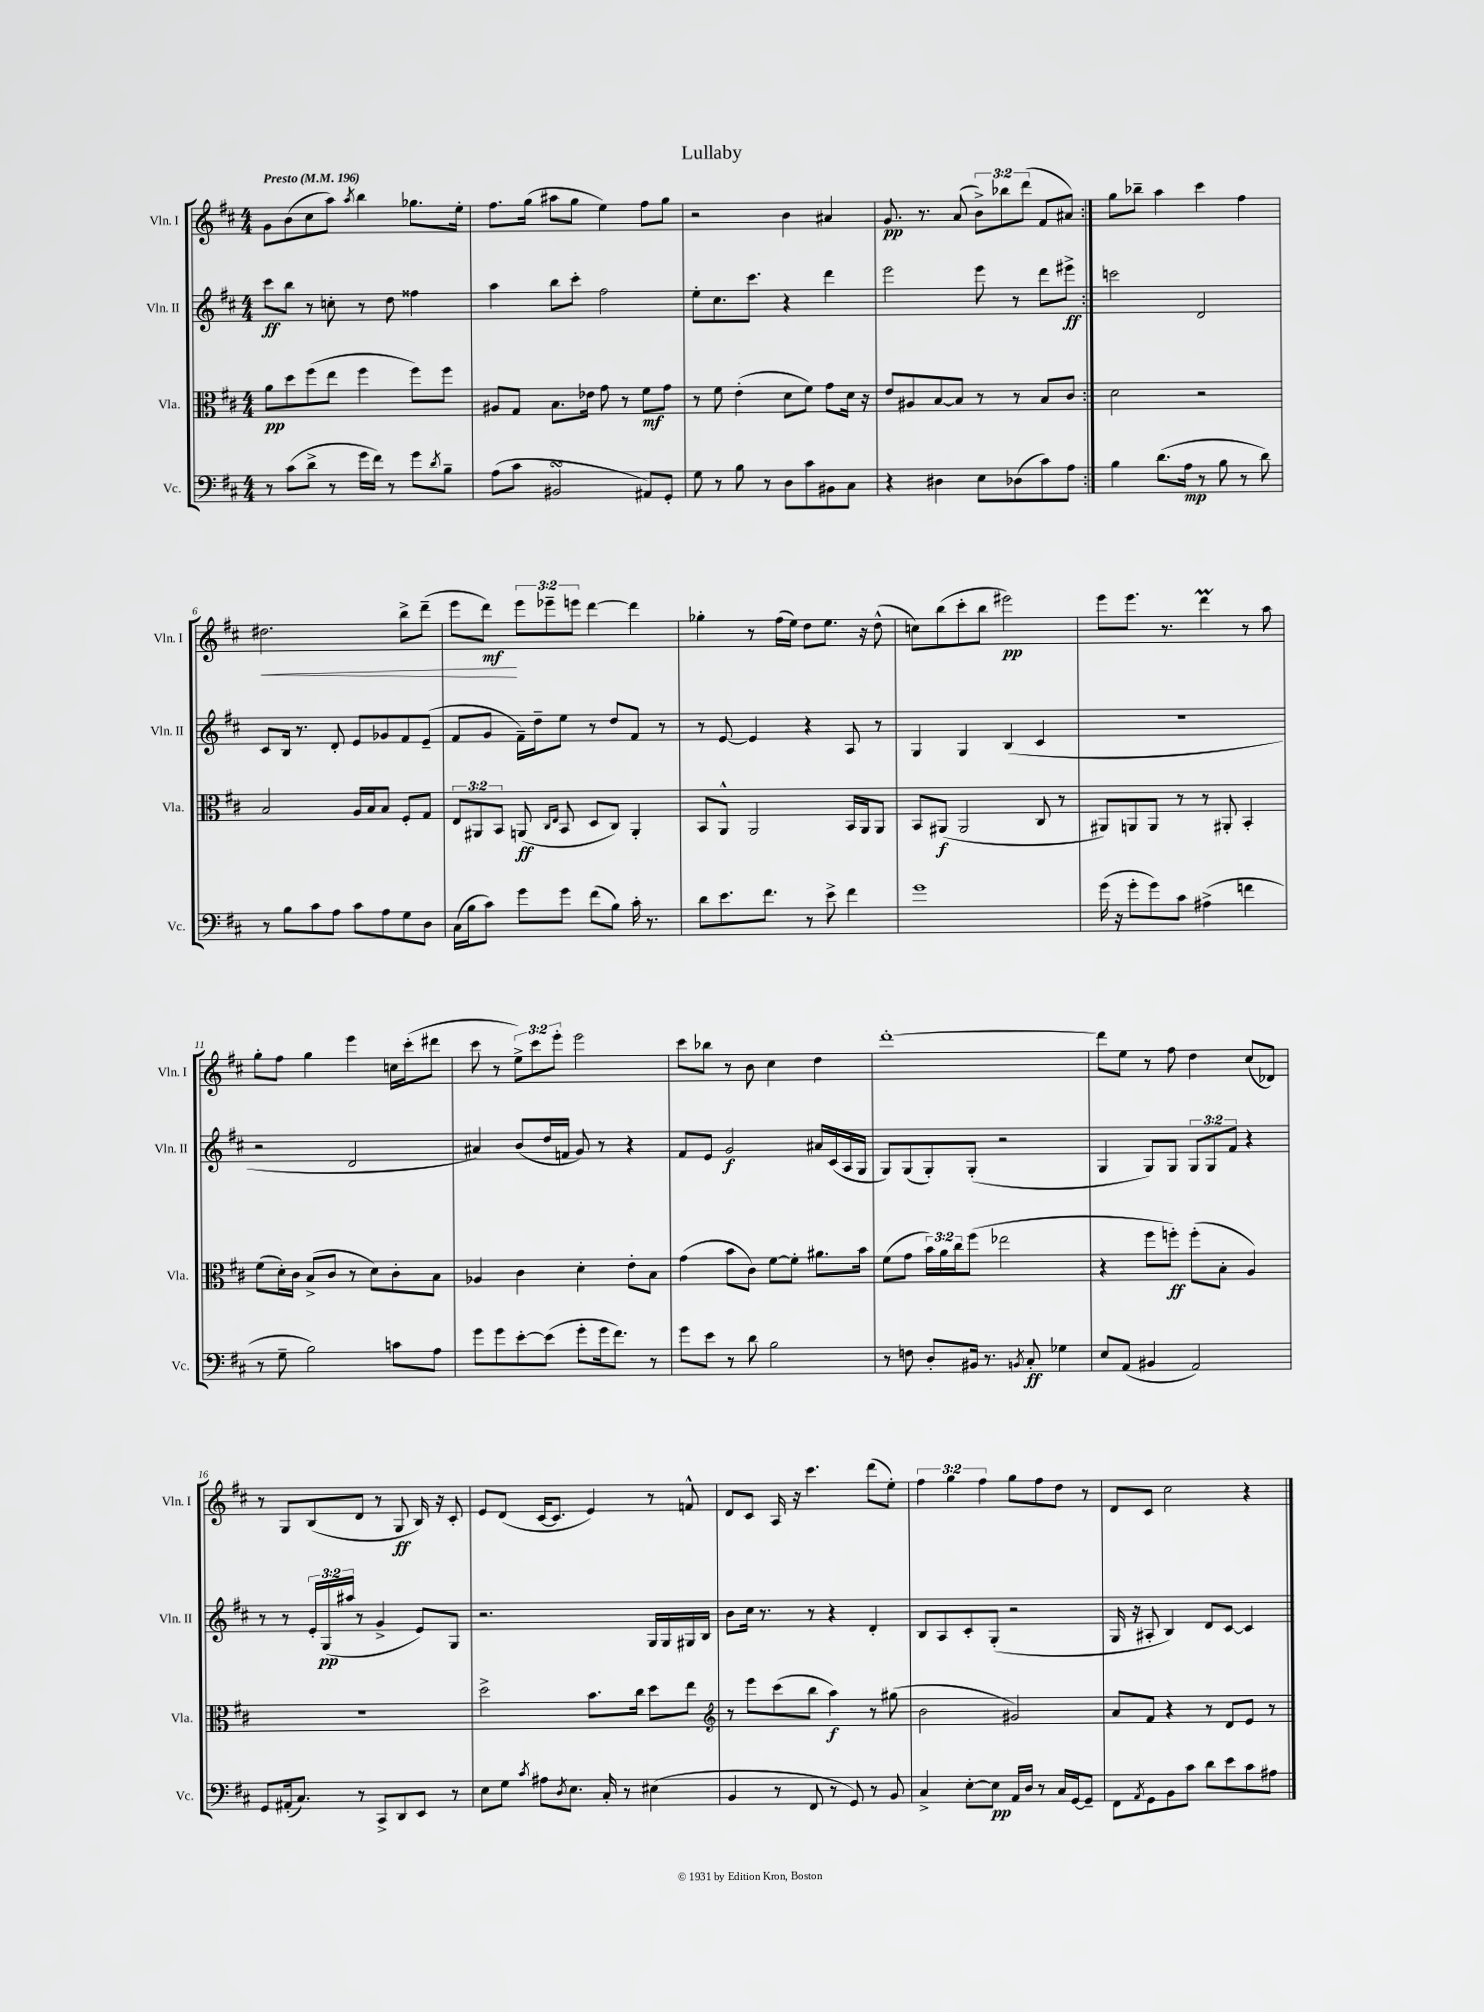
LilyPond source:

\header { title = "Lullaby" }
<<
\new StaffGroup <<
\new Staff = "s0" \with { instrumentName = "Vln. I" shortInstrumentName = "Vln. I" } {
    \clef treble \key d \major \numericTimeSignature \time 4/4 \override Staff.TupletNumber.text = #tuplet-number::calc-fraction-text \tempo "Presto" 4 = 196
    \repeat volta 2 { g'8 b'8( cis''8 a''8) \acciaccatura { a''8 } b''4 ges''8. e''16-. |
    fis''8. g''16( ais''8 g''8 e''4) fis''8 g''8 |
    r2 b'4 ais'4 |
    g'8.\pp r8. a'8( \tuplet 3/2 { b'8->) bes''8 d'''8( } fis'8 ais'8) | }
    g''8 bes''8-- a''4 cis'''4 fis''4 |
    dis''2.\< b''8-> d'''8--( |
    e'''8 d'''8\mf\!) \tuplet 3/2 { e'''8 ees'''8-- e'''8 } d'''4~ d'''4 |
    ges''4-. r8 fis''16( e''16) d''8 e''8. r16 d''8-^( |
    c''8) b''8( cis'''8-. b''8 eis'''2\pp) |
    e'''8 e'''8. r8. d'''4\prall r8 a''8 |
    g''8-. fis''8 g''4 e'''4 c''16 cis'''16-.( dis'''8 |
    cis'''8 r8 \tuplet 3/2 { e''8->) cis'''8 e'''8-. } e'''2 |
    cis'''8 bes''8 r8 b'8 cis''4 d''4 |
    d'''1~-. |
    d'''8 e''8 r8 fis''8 d''4 cis''8( des'8) |
    r8 g8 b8( d'8 r8 g8\ff b16) r16 cis'8-. |
    e'8 d'8( cis'16~ cis'8. e'4) r8 f'8-^ |
    d'8 cis'8 a16 r16 cis'''4. d'''8( e''8-.) |
    \tuplet 3/2 { fis''4 g''4 fis''4 } g''8 fis''8 d''8 r8 |
    d'8 cis'8 cis''2 r4 \bar "|." |
}
\new Staff = "s1" \with { instrumentName = "Vln. II" shortInstrumentName = "Vln. II" } {
    \clef treble \key d \major \numericTimeSignature \time 4/4 \override Staff.TupletNumber.text = #tuplet-number::calc-fraction-text
    \repeat volta 2 { cis'''8\ff b''8 r8 c''8-. r8 d''8 fisis''4 |
    a''4 b''8 cis'''8-. fis''2 |
    e''8-. cis''8. cis'''8. r4 d'''4 |
    e'''2 e'''8 r8 d'''8 eis'''8->\ff | }
    c'''2 d'2 |
    cis'8 b16 r8. d'8-. e'8 ges'8 fis'8 e'8--( |
    fis'8 g'8 fis'16--) d''16-- e''8 r8 d''8 fis'8 r8 |
    r8 e'8~ e'4 r4 a8 r8 |
    g4 g4 b4( cis'4 |
    R1 |
    r2 d'2 |
    ais'4) b'8( d''16 f'16 g'8) r8 r4 |
    fis'8 e'8 g'2\f ais'16 cis'16( a16 g16 |
    g8) g8( g8-.) g8-.( r2 |
    g4 g8) g8 \tuplet 3/2 { g8 g8 fis'8 } r4 |
    r8 r8 \tuplet 3/2 { e'16-. g16\pp( ais''16 } r8 g'4-> e'8) g8 |
    r2. g16 g16 gis16 b16 |
    b'8 cis''16 r8. r8 r4 d'4-. |
    b8 a8 cis'8-. g8-.( r2 |
    g16 r16 ais8-. b4) d'8 cis'8~ cis'4 \bar "|." |
}
\new Staff = "s2" \with { instrumentName = "Vla." shortInstrumentName = "Vla." } {
    \clef alto \key d \major \numericTimeSignature \time 4/4 \override Staff.TupletNumber.text = #tuplet-number::calc-fraction-text
    \repeat volta 2 { a'8\pp d''8 fis''8( e''8 fis''4 fis''8) fis''8 |
    ais8 g8 b8. ees'16 g'8 r8 fis'8\mf g'8 |
    r8 fis'8 e'4-.( d'8 fis'8) g'8 d'16 r16 |
    e'8 ais8 b8~ b8 r8 r8 b8 cis'8 | }
    d'2 r2 |
    b2 a16 b16 b8 fis8-. g8 |
    \tuplet 3/2 { e8 ais,8 b,8 } a,8\ff( \grace { cis16 e16 } b,8 d8 cis8) a,4-. |
    b,8 a,8-^ a,2 b,16 a,16 a,8 |
    b,8 ais,8\f( ais,2 cis8 r8 |
    ais,8) a,8 a,8 r8 r8 ais,8-. b,4-. |
    fis'8( d'16-.) cis'16 b8->( cis'8 r8 d'8) cis'8-. b8 |
    aes4 cis'4 d'4-. e'8-. b8 |
    g'4( b'8 cis'8) fis'8~ fis'8-. ais'8. b'16 |
    fis'8( g'8 \tuplet 3/2 { b'16) a'16 cis''16 } fis''8( ees''2 |
    r4 fis''8 f''8-.\ff) f''8-.( b8-. a4) |
    R1 |
    d''2-> b'8. cis''16 d''8 e''8 |
    \clef treble r8 e'''8 cis'''8( b''8 a''4\f) r8 gis''8( |
    b'2 gis'2) |
    a'8 fis'8 r4 r8 d'8 e'8 r8 \bar "|." |
}
\new Staff = "s3" \with { instrumentName = "Vc." shortInstrumentName = "Vc." } {
    \clef bass \key d \major \numericTimeSignature \time 4/4
    \repeat volta 2 { r8 cis'8( d'8-> r8 g'16 fis'16) r8 g'8 \acciaccatura { d'8 } b8-- |
    a8( cis'8 bis,2\turn ais,8) g,8-. |
    g8 r8 b8 r8 d8 cis'8 bis,8 cis8 |
    r4 dis4 e8 des8( cis'8) a8 | }
    b4 d'8.( a16\mp r8 b8 r8 d'8) |
    r8 b8 cis'8 a8 cis'8 a8 g8 d8 |
    cis16( b16 cis'8) g'8 g'8 fis'8( b8) cis'16-. r8. |
    d'8 e'8. fis'8. r8 e'8-> fis'4 |
    g'1 |
    g'16( r16 g'8-. g'8) cis'8 ais4->( f'4 |
    r8 g8-- b2) c'8 a8 |
    g'8 g'8 e'8~-. e'8( g'8-. g'16 fis'8.) r8 |
    g'8 e'8 r8 d'8 b2 |
    r8 f8 d8-. bis,16 r8. \acciaccatura { b,8 } cis8-.\ff ges4 |
    e8 a,8( bis,4 a,2) |
    g,8 ais,16-.( cis8.) r8 cis,8-> d,8 e,8 r8 |
    e8 g8 \acciaccatura { cis'8 } ais8 \acciaccatura { d8 } e8. cis16-. r8 eis4( |
    b,4 r8 fis,8 r8 g,8) r8 b,8 |
    cis4-> e8~-. e8\pp a,16 d16 r8 cis16 g,16~ g,8-- |
    fis,8 \acciaccatura { a,8 } g,8 b,8 cis'8 d'8 e'8 cis'8 ais8 \bar "|." |
}
>>
>>
